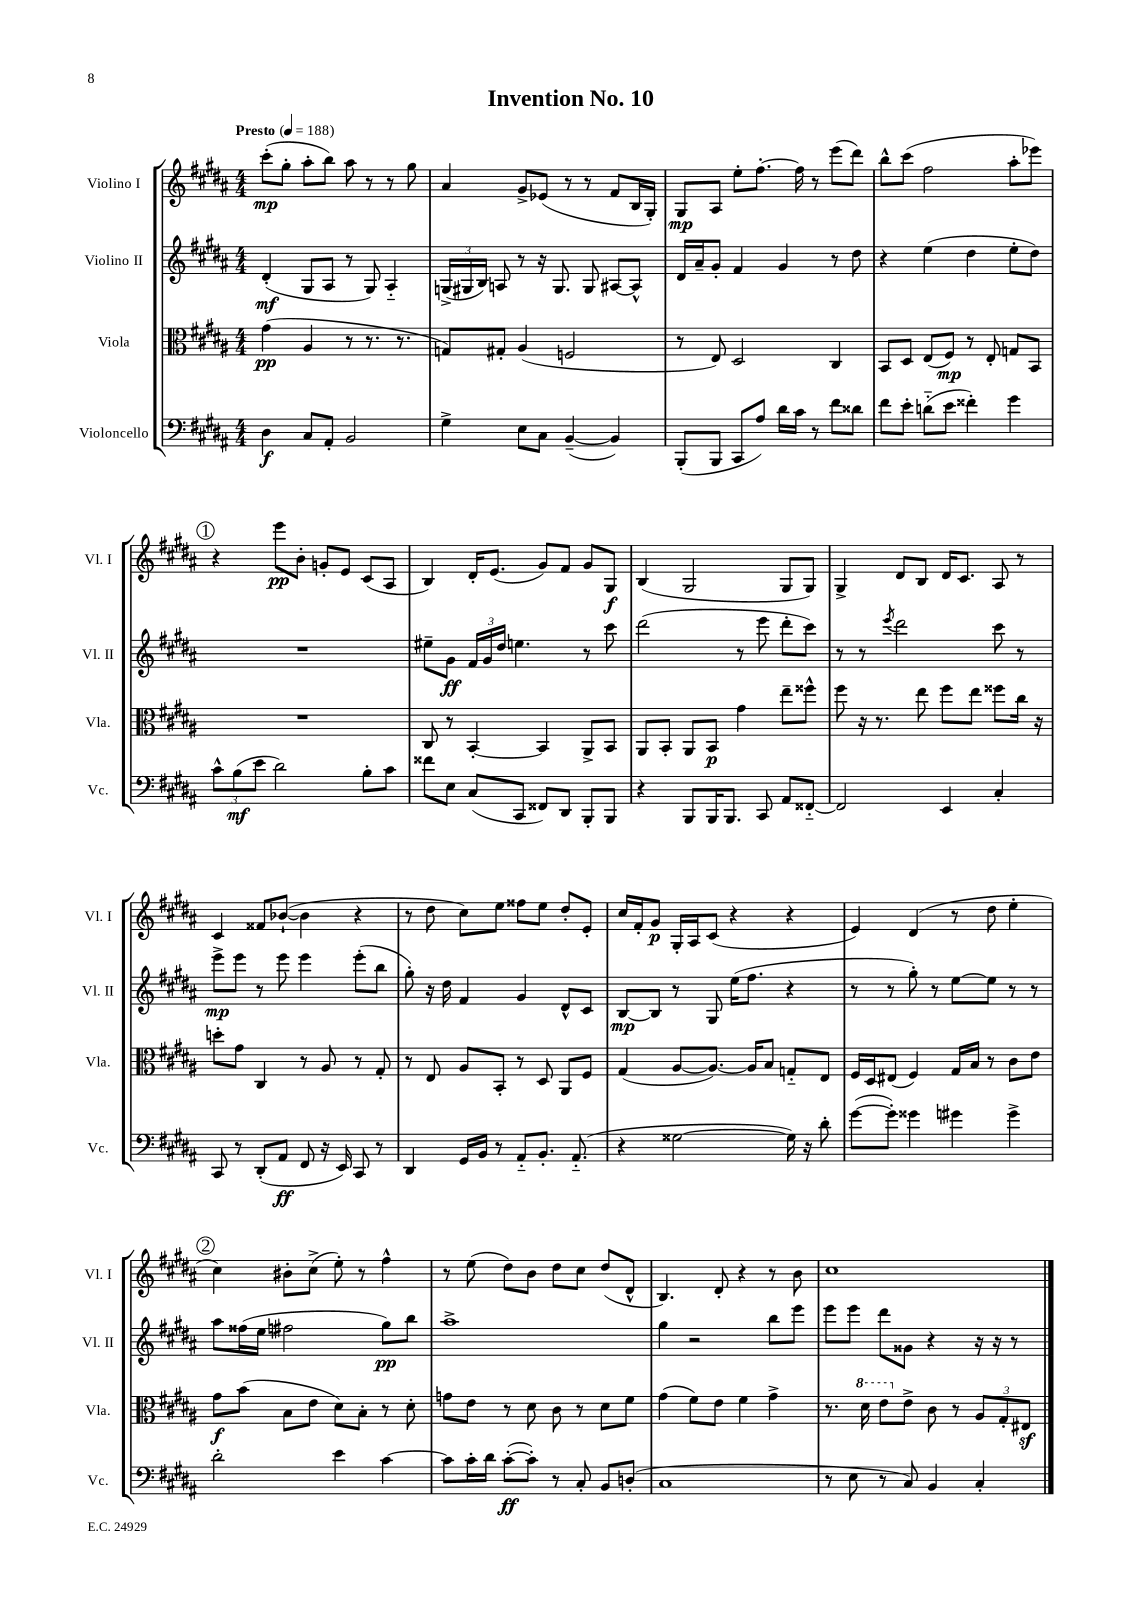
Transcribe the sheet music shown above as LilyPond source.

\header { title = "Invention No. 10" }
<<
\new StaffGroup <<
\new Staff = "s0" \with { instrumentName = "Violino I" shortInstrumentName = "Vl. I" } {
    \clef treble \key b \major \numericTimeSignature \time 4/4 \tempo "Presto" 4 = 188
    \autoBeamOff cis'''8[-.\mp( gis''8]-. ais''8[-. b''8]) ais''8 r8 r8 gis''8 |
    ais'4 gis'8[-> ees'8]( r8 r8 fis'8[ b16 gis16]-.) |
    gis8[\mp ais8] e''8[-. fis''8.]~-. fis''16 r8 e'''8[( dis'''8]) |
    b''8[-^ cis'''8]( fis''2 ais''8[-. ees'''8]) |
    \mark \markup { \circle "1" } r4 e'''8[\pp b'8]-. g'8[-. e'8] cis'8[( ais8] |
    b4) dis'16[-. e'8.]( gis'8[) fis'8] gis'8[ gis8]\f |
    b4( gis2 gis8[ gis8]) |
    gis4-> dis'8[ b8] dis'16[ cis'8.] ais8 r8 |
    cis'4 fisis'8[ bes'8]~-!( bes'4 r4 |
    r8 dis''8 cis''8[) e''8] fisis''8[ e''8] dis''8[-. e'8]-. |
    cis''16[ fis'16-. gis'8]\p gis16[-. ais16 cis'8]( r4 r4 |
    e'4) dis'4( r8 dis''8 e''4-. |
    \mark \markup { \circle "2" } cis''4) bis'8[-. cis''8]->( e''8-.) r8 fis''4-^ |
    r8 e''8( dis''8[) b'8] dis''8[ cis''8] dis''8[( dis'8]-^ |
    b4.) dis'8-. r4 r8 b'8 |
    cis''1 \bar "|." |
}
\new Staff = "s1" \with { instrumentName = "Violino II" shortInstrumentName = "Vl. II" } {
    \clef treble \key b \major \numericTimeSignature \time 4/4
    \autoBeamOff dis'4-.\mf( gis8[ ais8] r8 gis8) ais4-_ |
    \tuplet 3/2 { g16[->( gis16 b16]) } a8 r8 r16 gis8. gis8 ais8[~ ais8]-^ |
    dis'16[ ais'16-- gis'8]-. fis'4 gis'4 r8 dis''8 |
    r4 e''4( dis''4 e''8[-. dis''8]) |
    \mark \markup { \circle "1" } R1 |
    eis''8[-- gis'8]\ff \tuplet 3/2 { fis'16[ gis'16 dis''16] } e''4. r8 cis'''8 |
    dis'''2( r8 e'''8 dis'''8[-. cis'''8]) |
    r8 r8 \acciaccatura { e'''8 } dis'''2 cis'''8 r8 |
    e'''8[->\mp e'''8] r8 e'''8 e'''4 e'''8[-.( b''8] |
    gis''8-.) r16 dis''16 fis'4 gis'4 dis'8[-^ cis'8] |
    b8[~\mp b8] r8 gis8 e''16[( fis''8.] r4 |
    r8 r8 gis''8-.) r8 e''8[~ e''8] r8 r8 |
    \mark \markup { \circle "2" } ais''8[ fisis''16( e''16] fis''2 gis''8[\pp) b''8] |
    ais''1-> |
    gis''4 r2 b''8[ e'''8] |
    e'''8[ e'''8] dis'''8[ gisis'8] r4 r16 r16 r8 \bar "|." |
}
\new Staff = "s2" \with { instrumentName = "Viola" shortInstrumentName = "Vla." } {
    \clef alto \key b \major \numericTimeSignature \time 4/4
    \autoBeamOff gis'4\pp( ais4 r8 r8. r8. |
    g8[) gis8]-. ais4( f2 |
    r8 e8) dis2 cis4 |
    b,8[ dis8] e8[( fis8]\mp) r8 e8-. g8[ b,8] |
    \mark \markup { \circle "1" } R1 |
    cis8 r8 b,4~-. b,4 ais,8[-> b,8] |
    ais,8[ b,8]-. ais,8[ b,8]\p gis'4 e''8[-- fisis''8]-^ |
    fis''8 r16 r8. e''8 fis''8[ e''8] fisis''8[ cis''16] r16 |
    d''8[-. gis'8] cis4 r8 ais8 r8 gis8-. |
    r8 e8 ais8[ b,8]-. r8 dis8 ais,8[ fis8] |
    gis4( ais8[~ ais8.]~) ais16[ b8] g8[-_ e8] |
    fis16[ dis16 eis8]( fis4) gis16[ b16] r8 cis'8[ e'8] |
    \mark \markup { \circle "2" } gis'8[\f b'8]( b8[ e'8] dis'8[) b8]-. r8 dis'8-. |
    g'8[ e'8] r8 dis'8 cis'8 r8 dis'8[ fis'8] |
    gis'4( fis'8[) e'8] fis'4 gis'4-> |
    r8. \ottava #1 dis''16 e''8[ \ottava #0 e'8]-> cis'8 r8 \tuplet 3/2 { ais8[ gis8-. eis8]\sf } \bar "|." |
}
\new Staff = "s3" \with { instrumentName = "Violoncello" shortInstrumentName = "Vc." } {
    \clef bass \key b \major \numericTimeSignature \time 4/4
    \autoBeamOff dis4\f cis8[ ais,8]-. b,2 |
    gis4-> e8[ cis8] b,4~--( b,4) |
    b,,8[-.( b,,8] cis,8[ ais8]) dis'16[ cis'16] r8 fis'8[ disis'8] |
    fis'8[ e'8]-. d'8[-_( e'8] fisis'4-.) gis'4 |
    \mark \markup { \circle "1" } \tuplet 3/2 { cis'8[-^ b8\mf( e'8] } dis'2) b8[-. cis'8] |
    fisis'8[ e8] cis8[( cis,8] fisis,8[) dis,8] b,,8[-. b,,8] |
    r4 b,,8[ b,,16 b,,8.] cis,8 ais,8[ fisis,8]~-_ |
    fisis,2 e,4 cis4-. |
    cis,8 r8 dis,8[-.( ais,8]\ff fis,8 r16 e,16) cis,8 r8 |
    dis,4 gis,16[ b,16] r8 ais,8[-_ b,8.]-. ais,8.-_( |
    r4 gisis2~ gisis16) r16 dis'8-. |
    gis'8[~( gis'8]-.) gisis'4 gis'4 gis'4-> |
    \mark \markup { \circle "2" } dis'2-. e'4 cis'4~ |
    cis'8[ cis'16-. dis'16] cis'8[~-.\ff( cis'8]-.) r8 cis8-. b,8[ d8]-.( |
    cis1 |
    r8 e8 r8 cis8) b,4 cis4-. \bar "|." |
}
>>
>>
\layout { \context { \Score \remove "Bar_number_engraver" } }
